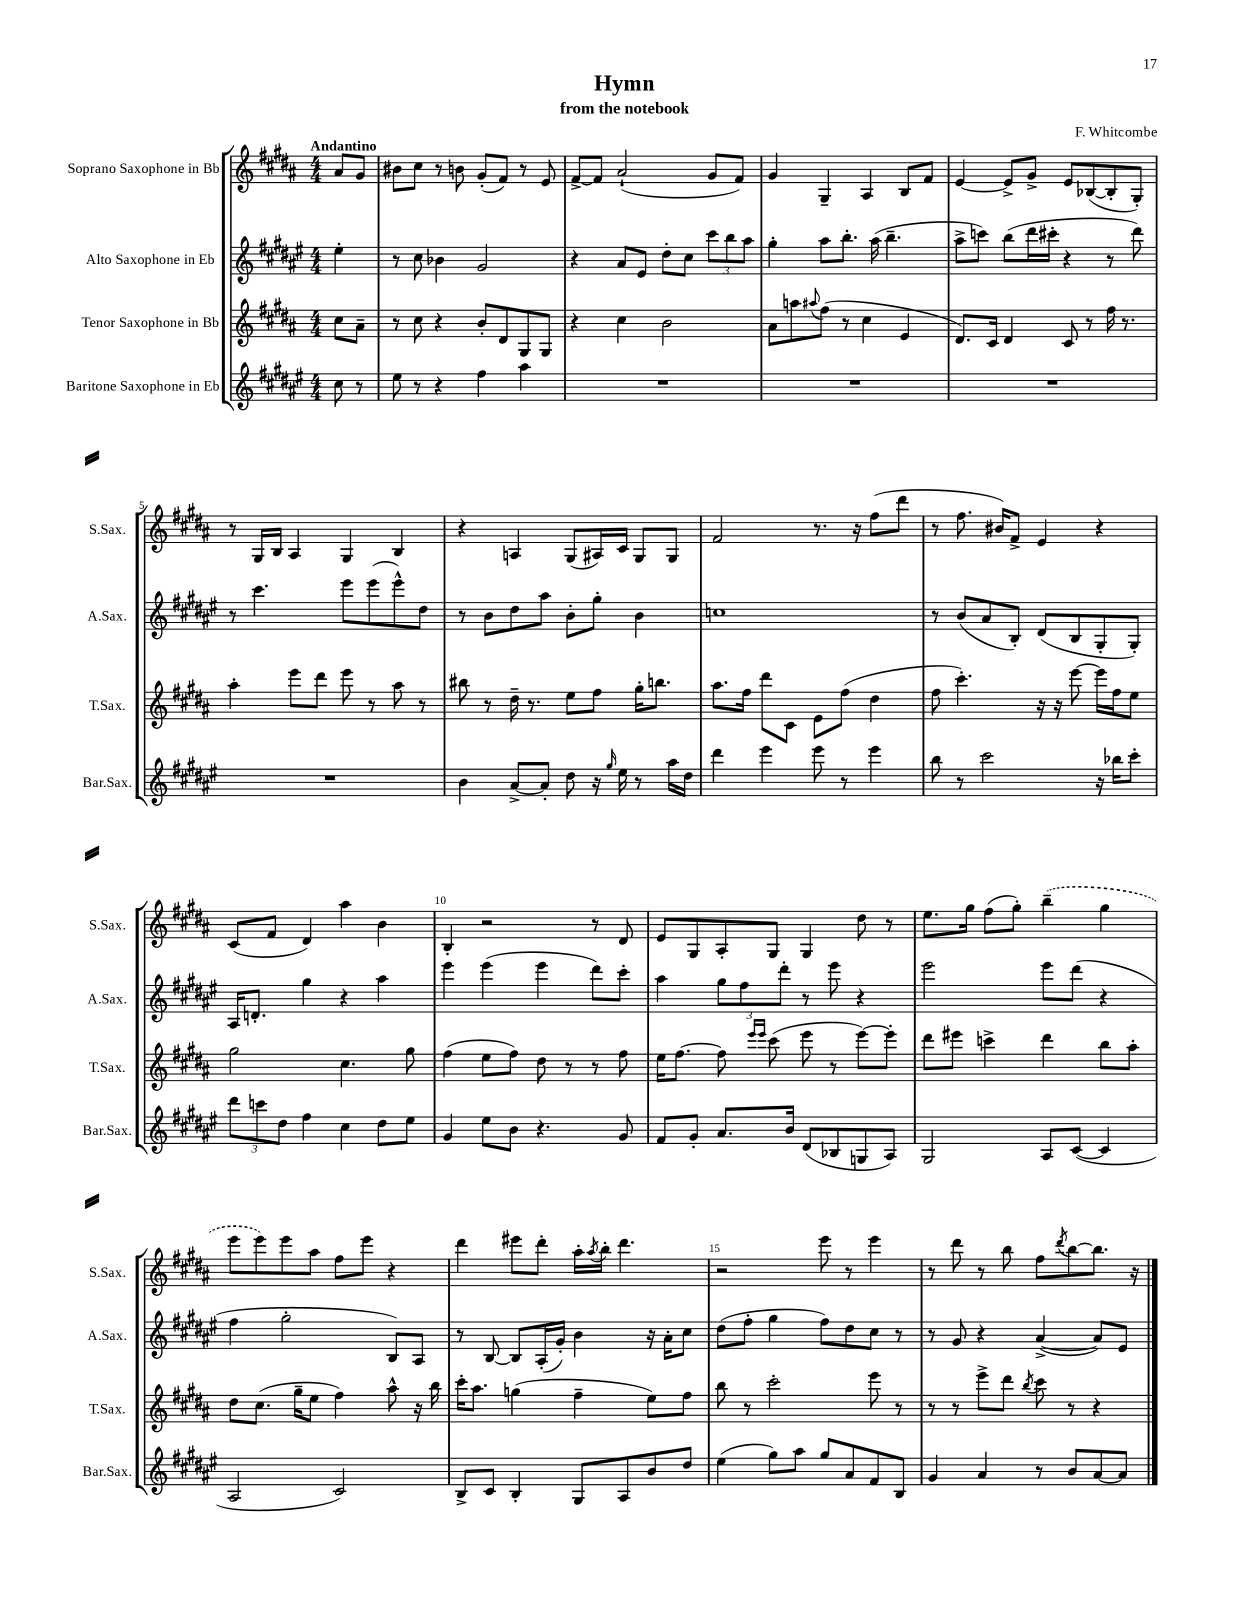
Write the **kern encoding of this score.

**kern	**kern	**kern	**kern
*staff4	*staff3	*staff2	*staff1
*clefG2	*clefG2	*clefG2	*clefG2
*k[f#c#g#d#a#e#]	*k[f#c#g#d#a#]	*k[f#c#g#d#a#e#]	*k[f#c#g#d#a#]
*M4/4	*M4/4	*M4/4	*M4/4
8cc#\	8cc#\L	4ee#'\	8a#/L
8r	8a#~\J	.	8g#/J
=	=	=	=
8ee#\	8r	8r	8b#\L
8r	8cc#\	8cc#\	8cc#\J
4r	4r	4b-\	8r
.	.	.	8b\
4ff#\	8b'/L	2g#/	(8g#'/L
.	8d#/	.	8f#/J)
4aa#\	8G#/	.	8r
.	8G#/J	.	8e/
=	=	=	=
1r	4r	4r	[8f#^/L
.	.	.	8f#/]J
.	4cc#\	8a#/L	(2a#`/
.	.	8e#/J	.
.	2b\	8dd#'\L	.
.	.	8cc#\J	.
.	.	12ccc#\L	8g#/L
.	.	12bb\	.
.	.	.	8f#/J)
.	.	12aa#\J	.
=	=	=	=
1r	8a#\L	4gg#'\	4g#/
.	8aa\	.	.
.	8qqaa#/	.	.
.	(8ff#\J	8aa#\L	4G#~/
.	8r	8.bb'\J	.
.	4cc#\	.	4A#/
.	.	(16aa#\	.
.	.	4.bb~\	.
.	4e/	.	8B/L
.	.	.	8f#/J
=	=	=	=
1r	8.d#/L)	8aa#^\L	[4e/
.	.	8ccc\J)	.
.	16c#/Jk	.	.
.	4d#/	(8bb\L	8e^/]L
.	.	16ddd#\L	8g#^/J
.	.	16ccc#'\JJ	.
.	8c#/	4r	8e/L
.	8r	.	([8B-/
.	16ff#\	8r	8B-'/]
.	8.r	.	.
.	.	8ddd#\)	8G#'/J)
=	=	=	=
1r	4aa#'\	8r	8r
.	.	4.ccc#\	16G#/LL
.	.	.	16B/JJ
.	8eee\L	.	4A#/
.	8ddd#\J	.	.
.	8eee\	8eee#\L	4G#/
.	8r	(8eee#\	.
.	8aa#\	8eee#^^\)	4B/
.	8r	8dd#\J	.
=	=	=	=
4b\	8bb#\	8r	4r
.	8r	8b\L	.
[8a#^/L	16dd#~\	8dd#\	4A/
.	8.r	.	.
8a#'/]J	.	8aa#\J	.
8dd#\	8ee\L	8b'\L	(8G#/L
16r	8ff#\J	8gg#'\J	16A#/L)
16qqgg#/	.	.	.
16ee#\	.	.	16c#/JJ
8r	16gg#'\LK	4b\	8G#/L
.	8.bb\J	.	.
16aa#\LL	.	.	8G#/J
16dd#\JJ	.	.	.
=	=	=	=
4ddd#\	8.aa#\L	1cc	2f#/
.	16ff#\Jk	.	.
4eee#\	8ddd#\L	.	.
.	8c#\J	.	.
8eee#\	8e\L	.	8.r
8r	(8ff#\J	.	.
.	.	.	16r
4eee#\	4dd#\	.	(8ff#\L
.	.	.	8ddd#\J
=	=	=	=
8bb\	8ff#\	8r	8r
8r	4.ccc#'\)	(8b/L	8.ff#\
2ccc#\	.	8a#/	.
.	.	.	16b#/LK)
.	.	8B'/J)	8f#^/J
.	16r	(8d#/L	4e/
.	16r	.	.
.	[8eee\	8B/	.
16r	16eee\]LL	8G#'/	4r
16bb-\LK	16ff#\J	.	.
8ccc#'\J	8ee\J	8G#'/J)	.
=	=	=	=
12ddd#\L	2gg#\	16A#/LK	(8c#/L
.	.	8.d'/J	.
12ccc\	.	.	.
.	.	.	8f#/J
12dd#\J	.	.	.
4ff#\	.	4gg#\	4d#/)
4cc#\	4.cc#\	4r	4aa#\
8dd#\L	.	4aa#\	4b\
8ee#\J	8gg#\	.	.
=	=	=	=
4g#/	(4ff#\	4eee#\	4B'/
8ee#\L	8ee\L	(4eee#\	2r
8b\J	8ff#\J)	.	.
4.r	8dd#\	4eee#\	.
.	8r	.	.
.	8r	8ddd#\L)	8r
8g#/	8ff#\	8ccc#'\J	8d#/
=	=	=	=
8f#/L	16ee\LK	4aa#\	8e/L
.	[8.ff#\J	.	.
8g#'/J	.	.	8G#/
8.a#/L	8ff#\]	12gg#\L	8A#'/
.	.	12ff#\	.
.	16qqeee/LL	.	.
.	16qqeee/JJ	.	.
.	(8ccc#\	.	8G#/J
.	.	12ddd#'\J	.
16b/Jk	.	.	.
(8d#/L	8eee\	8r	4G#/
8B-/	8r	8eee#\	.
8G/	[8eee\L)	4r	8dd#\
8A#/J)	8eee'\]J	.	8r
=	=	=	=
2G#/	8ddd#\L	2eee#\	8.ee\L
.	8eee#\J	.	.
.	.	.	16gg#\Jk
.	4ccc^\	.	(8ff#\L
.	.	.	8gg#'\J)
8A#/L	4ddd#\	8eee#\L	(4bb~\
([8c#/J	.	(8ddd#\J	.
4c#/]	8bb\L	4r	4gg#\
.	8aa#'\J	.	.
=	=	=	=
2A#/	8dd#\L	4ff#\	8eee\L
.	(8.cc#\J	.	8eee\)
.	.	2gg#'\	8eee\
.	16gg#~\LK	.	.
.	8ee\J	.	8aa#\J
2c#/)	4ff#\)	.	8ff#\L
.	.	.	8eee\J
.	8aa#^^\	8B/L)	4r
.	16r	8A#/J	.
.	16bb\	.	.
=	=	=	=
8B^/L	16ccc#'\LK	8r	4ddd#\
.	8.aa#\J	.	.
8c#/J	.	[8B/	.
4B'/	(4gg\	8B/]L	8eee#\L
.	.	(16A#'/L	8ddd#'\J
.	.	16g#'/JJ)	.
8G#/L	4ff#~\	4b\	16aa#'\LL
.	.	.	8qaa#/
.	.	.	16bb'\JJ
8A#/	.	.	4.ddd#\
8b/	8ee\L)	16r	.
.	.	16a#'\LK	.
8dd#/J	8ff#\J	8cc#\J	.
=	=	=	=
(4ee#\	8bb\	(8dd#\L	2r
.	8r	8ff#'\J	.
8gg#\L)	2ccc#'\	4gg#\	.
8aa#\J	.	.	.
8gg#/L	.	8ff#\L)	8eee\
8a#/	.	8dd#\	8r
8f#/	8eee\	8cc#\J	4eee\
8B/J	8r	8r	.
=	=	=	=
4g#/	8r	8r	8r
.	8r	8g#/	8ddd#\
4a#/	8eee^\L	4r	8r
.	8ddd#\J	.	8bb\
.	8qbb/	.	.
8r	8ccc#\	([4a#^/	8ff#\L
.	.	.	8qddd#/
8b/L	8r	.	[8bb\
[8a#/	4r	8a#/]L)	8.bb\]J
8a#/]J	.	8e#/J	.
.	.	.	16r
==	==	==	==
*-	*-	*-	*-
